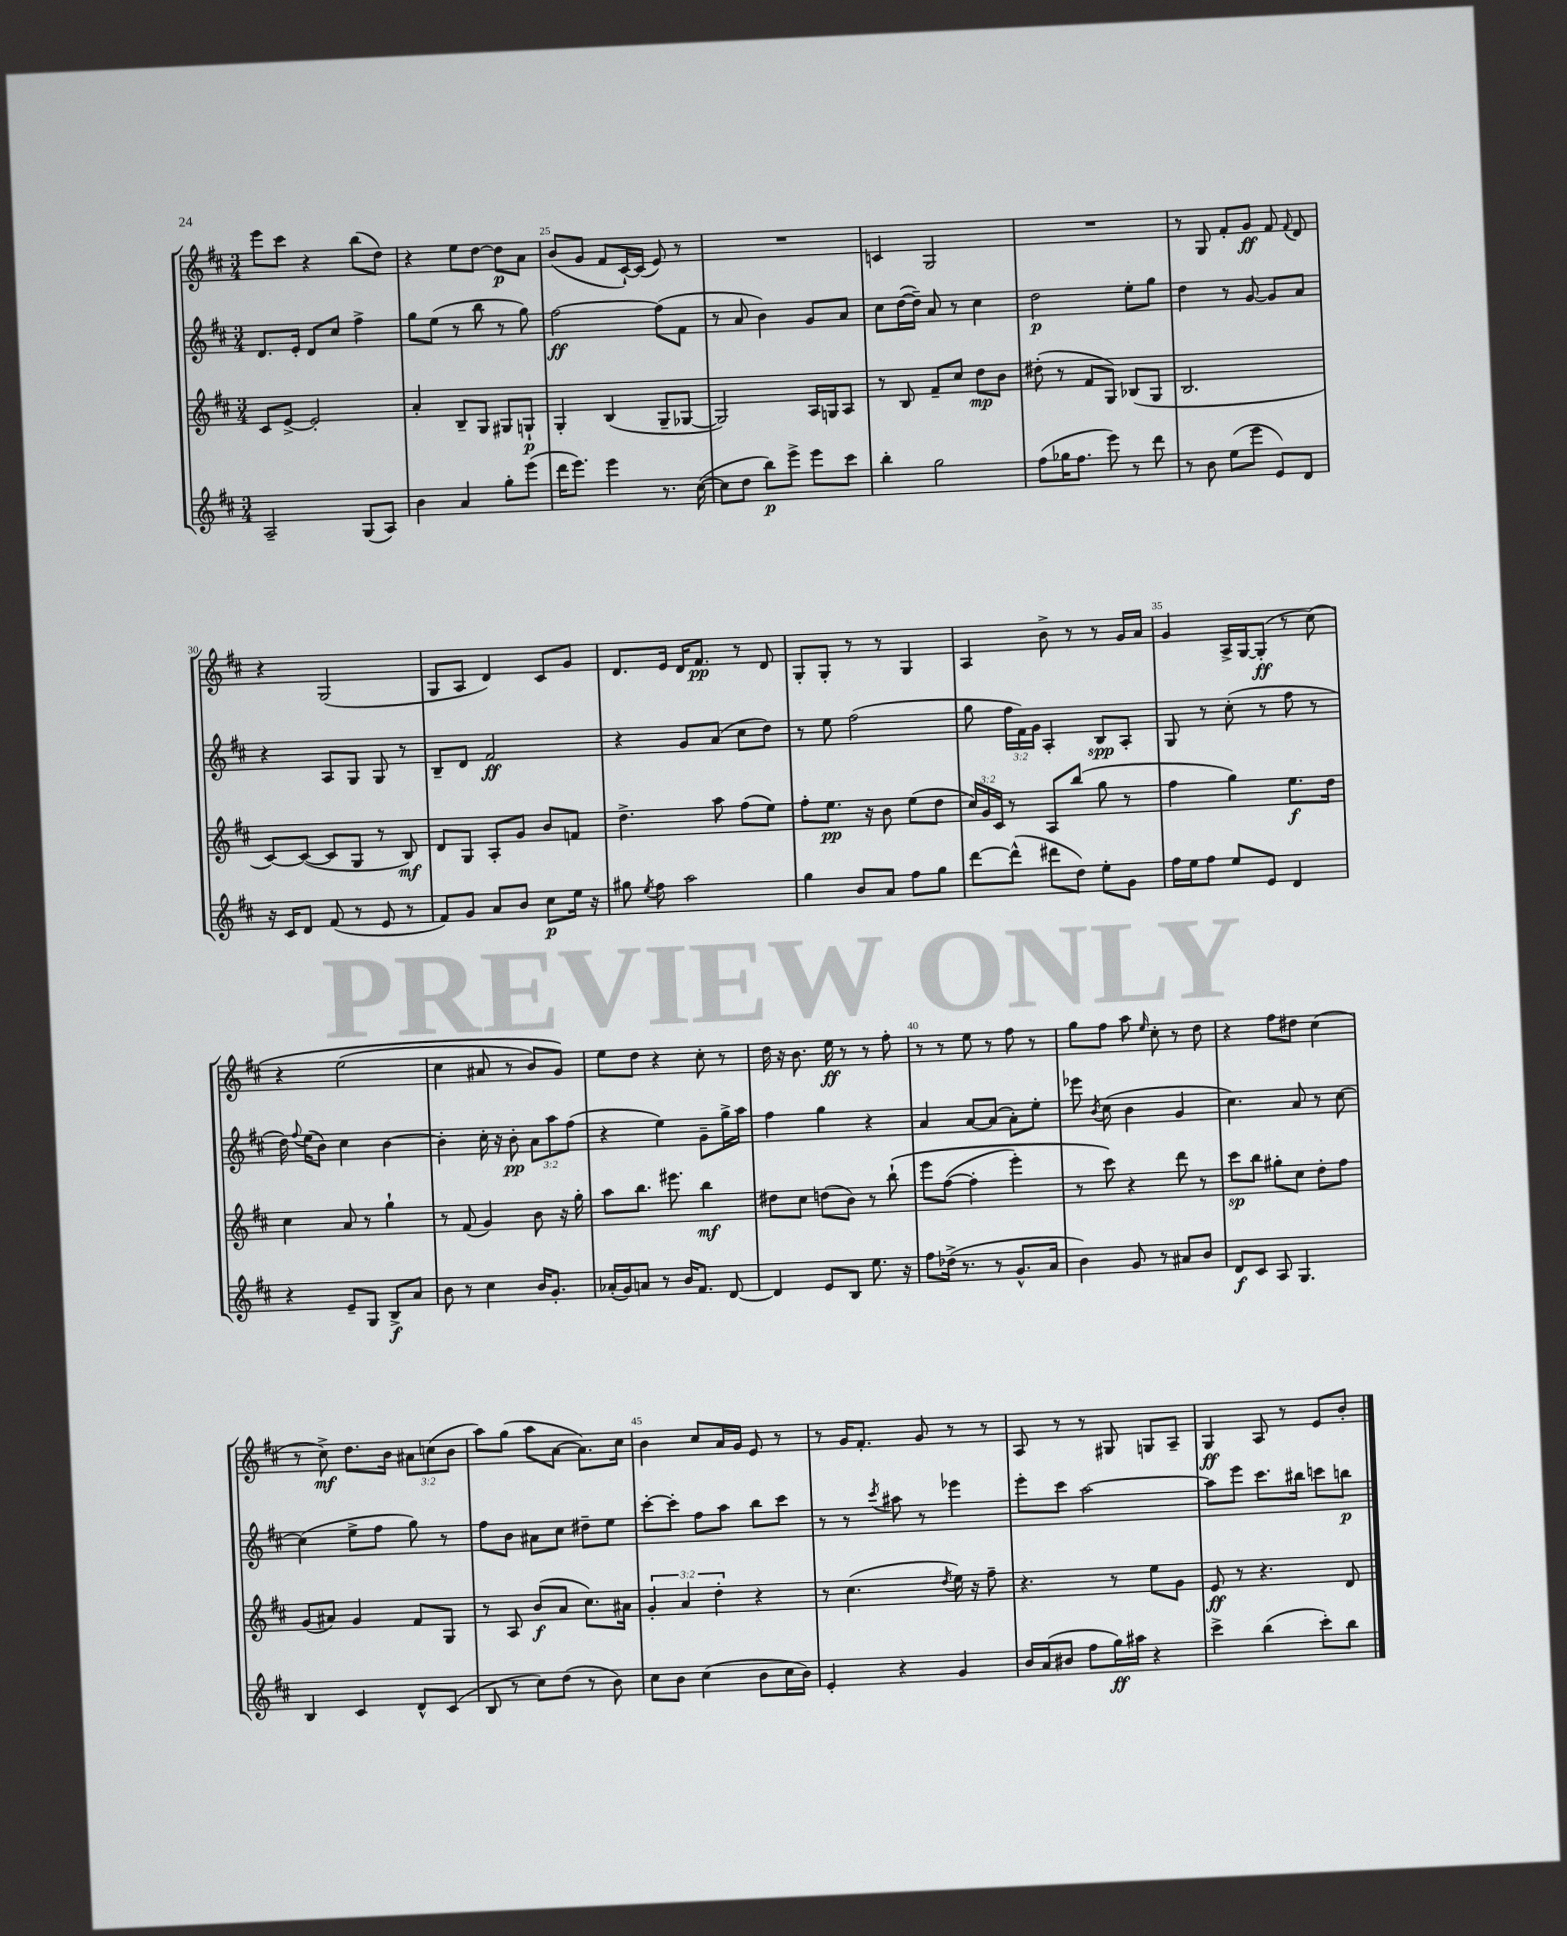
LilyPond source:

<<
\new StaffGroup <<
\new Staff = "s0" {
    \clef treble \key d \major \numericTimeSignature \time 3/4 \override Staff.TupletNumber.text = #tuplet-number::calc-fraction-text
    \autoBeamOff e'''8[ cis'''8] r4 b''8[( d''8]) |
    r4 e''8[ d''8]~ d''8[\p a'8] |
    b'8[( g'8] fis'8[ cis'16~-!) cis'16]( e'8) r8 |
    R2. |
    c'4 g2 |
    R2. |
    r8 g8 fis'8[-. g'8]\ff fis'8 \appoggiatura { fis'8 } d'8 |
    r4 g2( |
    g8[ a8] d'4) cis'8[ g'8] |
    d'8.[ e'16] d'16[ fis'8.]\pp r8 d'8 |
    g8[-. g8]-. r8 r8 g4 |
    a4 b'8-> r8 r8 g'16[ a'16] |
    g'4 a16[-> g16~ g8]-.\ff( r8 cis''8)\( |
    r4 e''2( |
    cis''4 ais'8 r8 b'8[) g'8]\) |
    e''8[ d''8] r4 cis''8-. r8 |
    d''16 r16 b'8. e''16\ff r8 r8 fis''8-. |
    r8 r8 e''8 r8 fis''8 r8 |
    g''8[ fis''8] a''8 \grace { e''16 } cis''8-. r8 d''8 |
    r4 fis''8[ dis''8] cis''4( |
    r8 cis''8->\mf) d''8.[ b'16] \tuplet 3/2 { ais'8[ c''8( b'8] } |
    a''8[) g''8]( a''8[ a'8]~ a'8.[) cis''16] |
    b'4 cis''8[ a'16 g'16] e'8 r8 |
    r8 g'16[ fis'8.]-. g'8 r8 r8 |
    a8 r8 r8 gis8 g8[ a8]-- |
    g4\ff a8 r8 e'8[ b'8]-. \bar "|." |
}
\new Staff = "s1" {
    \clef treble \key d \major \numericTimeSignature \time 3/4 \override Staff.TupletNumber.text = #tuplet-number::calc-fraction-text
    \autoBeamOff d'8.[ e'16]-. d'8[ cis''8] fis''4-> |
    g''8[ e''8]( r8 b''8 r8 g''8) |
    fis''2~\ff fis''8[( fis'8] |
    r8 a'8 b'4) g'8[ a'8] |
    cis''8[ d''16~( d''16]--) a'8 r8 cis''4 |
    d''2\p e''8[-. g''8] |
    d''4 r8 g'8~ g'8[ a'8] |
    r4 a8[ g8] g8 r8 |
    b8[-- d'8] fis'2\ff |
    r4 g'8[ a'8]( cis''8[ d''8]) |
    r8 e''8 fis''2( |
    g''8 \tuplet 3/2 { fis''16[ fis'16) g'16] } a4-. b8[\spp a8]-. |
    g8 r8 cis''8-.( r8 fis''8 r8 |
    d''16) \appoggiatura { fis''8 } e''16[( b'8]) cis''4 b'4~ |
    b'4-. cis''16-. r16 b'8-.\pp \tuplet 3/2 { a'8[ a''8 fis''8]( } |
    r4 e''4) g'8[-- g''16-> a''16] |
    fis''4 g''4 r4 |
    a'4 a'8[~ a'8]( a'8[-.) e''8]-. |
    ees'''8 \acciaccatura { b'8 } cis''8( b'4 g'4 |
    cis''4.) a'8 r8 cis''8~ |
    cis''4( e''8[-> fis''8] g''8) r8 |
    fis''8[ b'8] ais'8[ cis''8] dis''8[-- e''8] |
    cis'''8[~-. cis'''8]-. fis''8[ a''8] b''8[ cis'''8] |
    r8 r8 \acciaccatura { cis'''8 } ais''8 r8 ees'''4 |
    e'''8[-. cis'''8] a''2~ |
    a''8[ e'''8] cis'''8.[ bis''16] c'''8[ b''8]\p \bar "|." |
}
\new Staff = "s2" {
    \clef treble \key d \major \numericTimeSignature \time 3/4 \override Staff.TupletNumber.text = #tuplet-number::calc-fraction-text
    \autoBeamOff cis'8[ e'8]~-> e'2-. |
    a'4-. b8[-- g8] gis8[ g8]-!\p |
    g4-. b4( g8[-- ges8]~ |
    ges2) a16[ g16 a8] |
    r8 b8 fis'8[-- cis''8] d''8[\mp b'8] |
    dis''8-.( r8 fis'8[ g8]) bes8[( g8] |
    b2. |
    cis'8[~) cis'8]~( cis'8[ g8] r8 b8\mf) |
    d'8[ g8] a8[-. g'8] b'8[ f'8] |
    d''4.-> a''8 fis''8[( e''8]) |
    fis''8[-. e''8.]\pp r16 b'8 e''8[( d''8] |
    \tuplet 3/2 { cis''16[) g'16 cis'16] } r8 a8[ b''8]( g''8 r8 |
    fis''4 g''4) e''8.[\f d''16] |
    cis''4 a'8 r8 g''4-! |
    r8 fis'8( g'4) b'8 r16 g''16-. |
    a''8[ b''8.] eis'''8. b''4\mf |
    dis''8[ cis''8] d''8[( b'8]) r8 b''8-!\( |
    e'''8[ fis''8]~( fis''4-. e'''4-.) |
    r8 cis'''8\) r4 d'''8 r8 |
    cis'''8[\sp b''8] gis''8[-. cis''8] d''8[-. fis''8] |
    g'8[( ais'8]) g'4 fis'8[ g8] |
    r8 a8 b'8[\f( a'8] cis''8.[) ais'16] |
    \tuplet 3/2 { g'4-. a'4 d''4-. } r4 |
    r8 cis''4.( \acciaccatura { d''8 } e''16) r16 fis''8-- |
    r4. r8 e''8[ g'8] |
    e'8\ff r8 r4. d'8 \bar "|." |
}
\new Staff = "s3" {
    \clef treble \key d \major \numericTimeSignature \time 3/4
    \autoBeamOff a2-- g8[( a8]) |
    b'4 a'4 g''8[-. e'''8]( |
    d'''16[ e'''8.]) e'''4 r8. cis''16~( |
    cis''8[ d''8] b''8[\p) e'''8]-> e'''8[ cis'''8] |
    b''4-. g''2 |
    fis''8[( ges''16 fis''8.] e'''8) r8 d'''8 |
    r8 b'8 e''8[( e'''8] e'8[) d'8] |
    r16 cis'16[ d'8] fis'8( r8 e'8 r8 |
    fis'8[) g'8] a'8[ b'8] cis''8[\p e''16] r16 |
    gis''8 \acciaccatura { e''8 } fis''8 a''2 |
    g''4 b'8[ a'8] fis''8[ g''8] |
    d'''8[~ d'''8]-^( dis'''8[ d''8]) e''8[-. g'8] |
    fis''16[ e''16 fis''8] e''8[ e'8] d'4 |
    r4 e'8[-- g8] b8[->\f a'8] |
    b'8 r8 cis''4 b'16[ g'8.]-. |
    aes'16[-.( g'16) a'8] r8 b'16[ fis'8.] d'8~ |
    d'4 e'8[ b8] e''8. r16 |
    fis''8[ des''16]->( r8. r8 g'8.[-^ a'16] |
    b'4) g'8 r8 ais'8[ b'8] |
    d'8[\f cis'8] a8 g4. |
    b4 cis'4 d'8[-^ cis'8]( |
    b8 r8 cis''8[) d''8]( r8 b'8) |
    cis''8[ b'8] cis''4( b'8[ cis''16 b'16]) |
    e'4-. r4 g'4 |
    b'16[ a'16( bis'8] fis''8[ g''16\ff) ais''16] r4 |
    cis'''4-> b''4( cis'''8[-.) b''8] \bar "|." |
}
>>
>>
\layout { \context { \Score currentBarNumber = #23 \override BarNumber.break-visibility = ##(#f #t #t) barNumberVisibility = #(every-nth-bar-number-visible 5) } }
